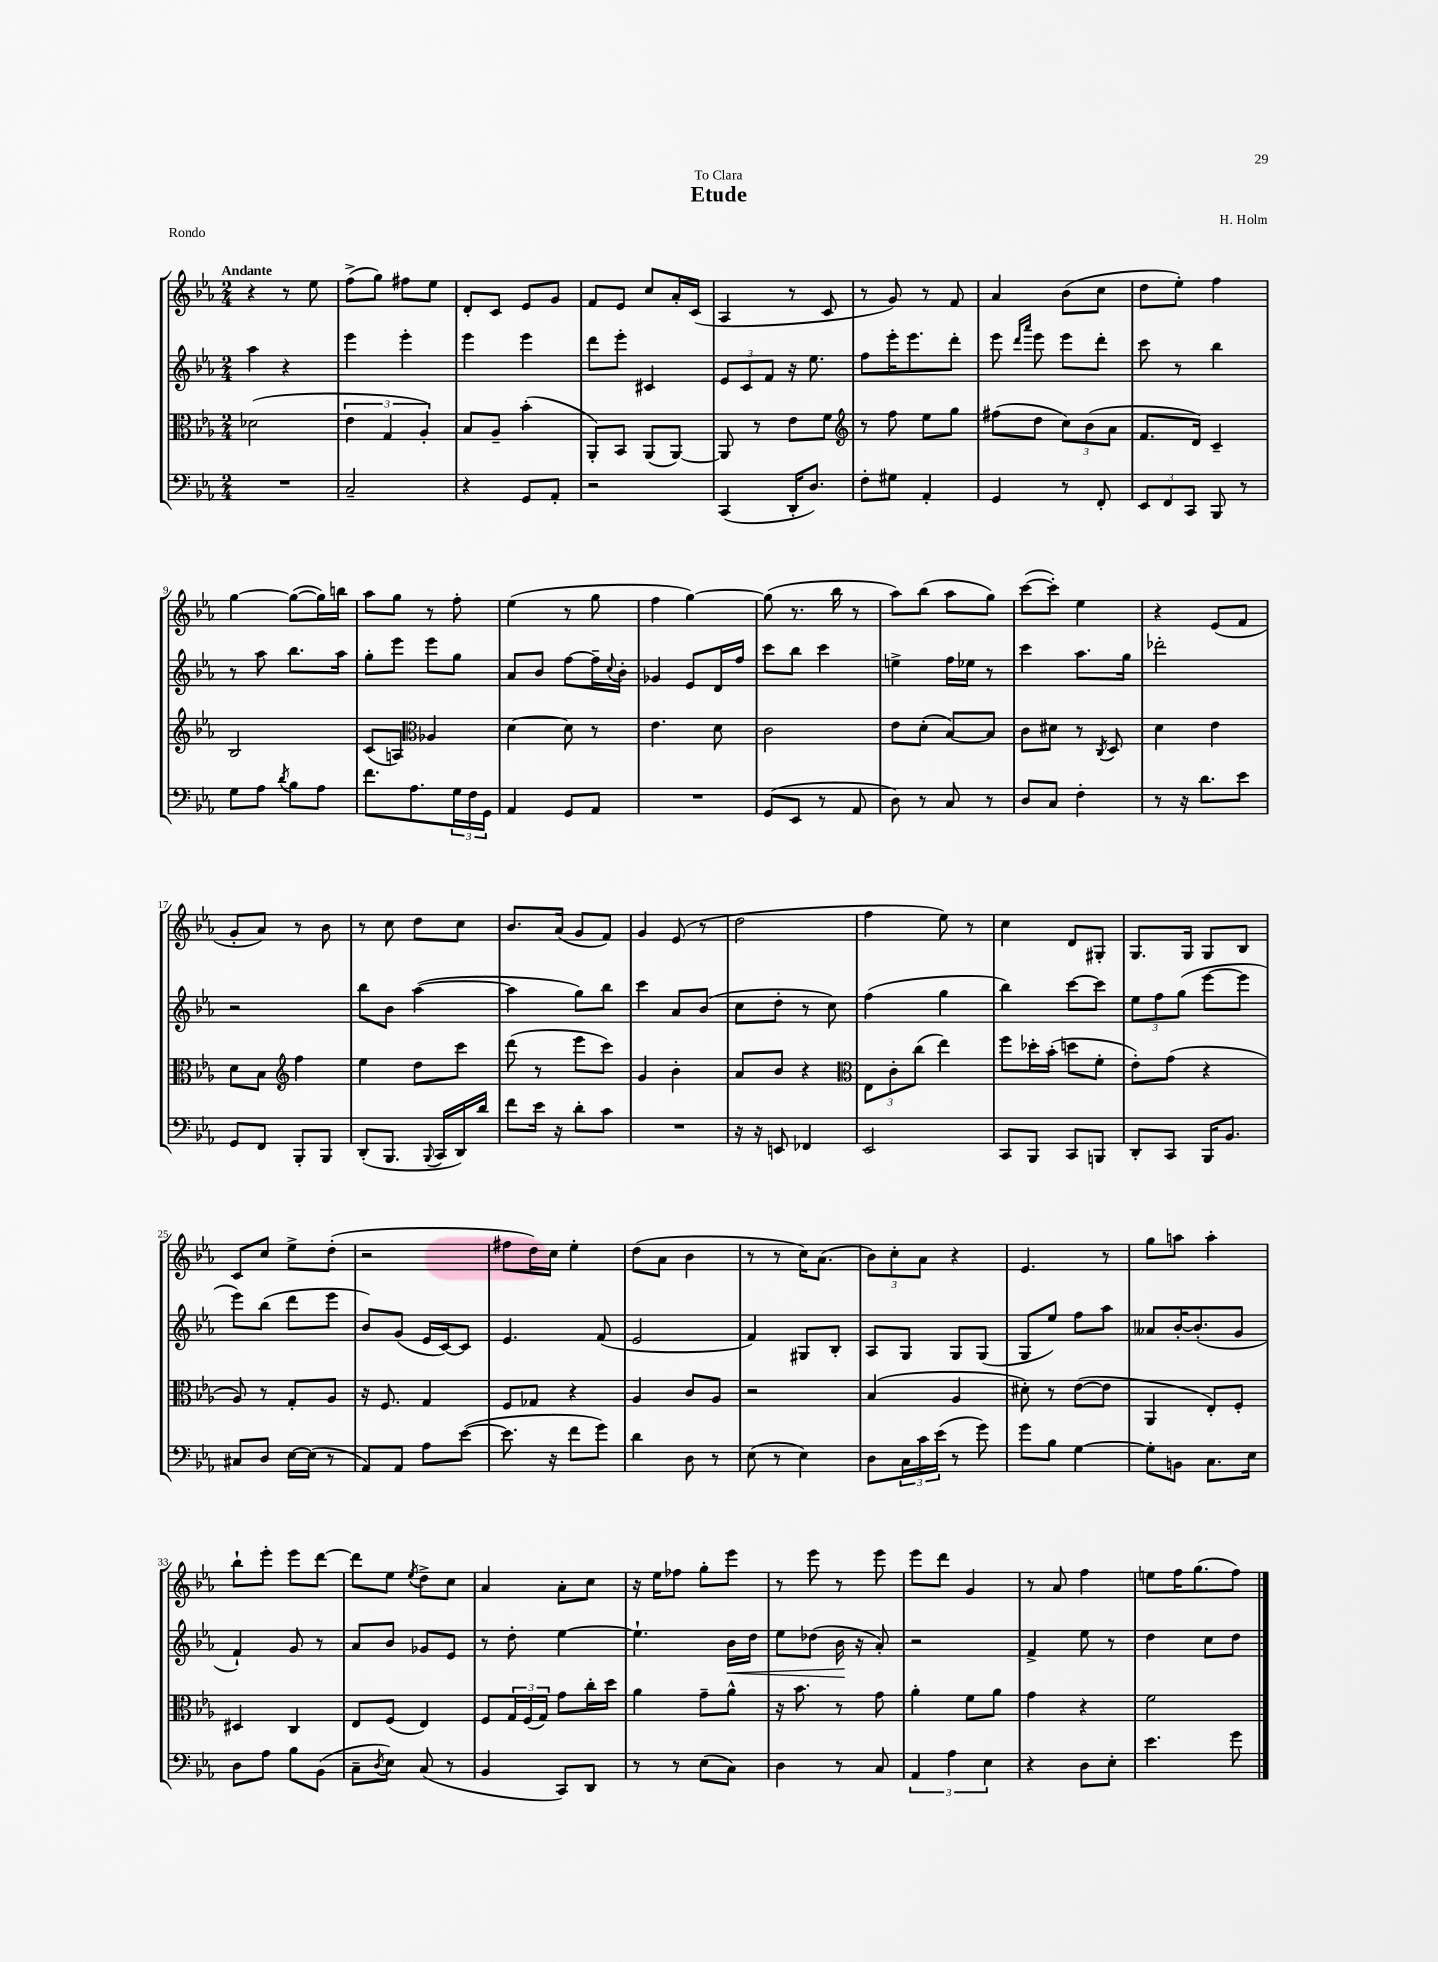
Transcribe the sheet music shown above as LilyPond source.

\header { title = "Etude" composer = "H. Holm" dedication = "To Clara" piece = "Rondo" }
<<
\new StaffGroup <<
\new Staff = "s0" {
    \clef treble \key ees \major \numericTimeSignature \time 2/4 \tempo "Andante"
    r4 r8 ees''8 |
    f''8->( g''8) fis''8 ees''8 |
    d'8-. c'8 ees'8 g'8 |
    f'8 ees'8 c''8 aes'16-. c'16( |
    aes4 r8 c'8 |
    r8 g'8) r8 f'8 |
    aes'4 bes'8( c''8 |
    d''8 ees''8-.) f''4 |
    g''4~ g''8~( g''16) b''16 |
    aes''8 g''8 r8 f''8-. |
    ees''4( r8 g''8 |
    f''4 g''4~) |
    g''8( r8. bes''16 r8 |
    aes''8) bes''8( aes''8 g''8) |
    c'''8~( c'''8-.) ees''4 |
    r4 ees'8( f'8 |
    g'8-. aes'8) r8 bes'8 |
    r8 c''8 d''8 c''8 |
    bes'8. aes'16( g'8 f'8) |
    g'4 ees'8( r8 |
    d''2 |
    f''4 ees''8) r8 |
    c''4 d'8 gis8-. |
    g8. g16 g8 bes8 |
    c'8 c''8 ees''8-> d''8-.( |
    r2 |
    fis''8 d''16) c''16 ees''4-. |
    d''8( aes'8 bes'4 |
    r8 r8 c''16) aes'8.( |
    \tuplet 3/2 { bes'8) c''8-. aes'8 } r4 |
    ees'4. r8 |
    g''8 a''8 a''4-. |
    bes''8-! ees'''8-. ees'''8 d'''8~ |
    d'''8 ees''8 \acciaccatura { ees''8 } d''8-> c''8 |
    aes'4 aes'8-. c''8 |
    r16 ees''16 fes''8 g''8-. ees'''8 |
    r8 ees'''8 r8 ees'''8 |
    ees'''8 d'''8 g'4 |
    r8 aes'8 f''4 |
    e''8 f''16 g''8.( f''8) \bar "|." |
}
\new Staff = "s1" {
    \clef treble \key ees \major \numericTimeSignature \time 2/4
    aes''4 r4 |
    ees'''4 ees'''4-. |
    ees'''4 ees'''4 |
    d'''8 ees'''8-. cis'4 |
    \tuplet 3/2 { ees'8 c'8 f'8 } r16 ees''8. |
    f''8 ees'''16-. ees'''8. d'''8-. |
    ees'''8 \grace { d'''16 aes'''16 } ees'''8 ees'''8 d'''8-. |
    c'''8 r8 bes''4 |
    r8 aes''8 bes''8. aes''16 |
    g''8-. ees'''8 ees'''8 g''8 |
    aes'8 bes'8 f''8~ f''16-- \appoggiatura { c''8 } bes'16-. |
    ges'4 ees'8 d'16 f''16 |
    c'''8 bes''8 c'''4 |
    e''4-> f''16 ees''16 r8 |
    c'''4 aes''8. g''16 |
    des'''2-. |
    r2 |
    bes''8 bes'8 aes''4~( |
    aes''4 g''8) bes''8 |
    c'''4 aes'8 bes'8( |
    c''8 d''8-. r8 c''8) |
    f''4( g''4 |
    bes''4) c'''8~ c'''8 |
    \tuplet 3/2 { ees''8 f''8 g''8( } ees'''8~ ees'''8 |
    ees'''8) bes''8( d'''8 ees'''8 |
    bes'8) g'8( ees'16 c'16~) c'8 |
    ees'4. f'8( |
    ees'2 |
    f'4) gis8 bes8-. |
    aes8 g8 g8 g8( |
    g8 ees''8) f''8 aes''8 |
    aeses'8 bes'16~-. bes'8.-.( g'8 |
    f'4-!) g'8 r8 |
    aes'8 bes'8 ges'8 ees'8 |
    r8 d''8-. ees''4~ |
    ees''4.-! bes'16\< d''16 |
    ees''8 des''8( bes'16\! r16 aes'8-.) |
    r2 |
    f'4-> ees''8 r8 |
    d''4 c''8 d''8 \bar "|." |
}
\new Staff = "s2" {
    \clef alto \key ees \major \numericTimeSignature \time 2/4
    des'2( |
    \tuplet 3/2 { ees'4 g4 aes4-.) } |
    bes8 aes8-- bes'4-.( |
    aes,8-.) bes,8 aes,8( aes,8~) |
    aes,8 r8 ees'8 f'8 |
    \clef treble r8 f''8 ees''8 g''8 |
    fis''8( d''8 \tuplet 3/2 { c''8) bes'8( aes'8 } |
    f'8. d'16) c'4-- |
    bes2 |
    c'8( a8) \clef alto aes4 |
    d'4~ d'8 r8 |
    ees'4. d'8 |
    c'2 |
    ees'8 d'8-.( bes8~) bes8 |
    c'8 dis'8 r8 \acciaccatura { c8 } d8 |
    d'4 ees'4 |
    d'8 bes8 \clef treble f''4 |
    ees''4 d''8 c'''8 |
    d'''8( r8 ees'''8 c'''8) |
    g'4 bes'4-. |
    aes'8 bes'8 r4 |
    \clef alto \tuplet 3/2 { ees8 c'8-. c''8( } ees''4) |
    f''8 des''16-. bes'16-.( d''8 f'8-. |
    ees'8-.) g'8( r4 |
    aes8) r8 g8-. aes8 |
    r16 f8. g4 |
    f8 ges8 r4 |
    aes4 c'8 aes8 |
    r2 |
    bes4( aes4 |
    dis'8-.) r8 ees'8~( ees'8 |
    aes,4 ees8-.) f8-. |
    dis4 c4 |
    ees8 f8( ees4) |
    f8 \tuplet 3/2 { g16 f16( g16) } g'8 c''16-. d''16 |
    aes'4 g'8-- aes'8-^ |
    r16 bes'8. r8 g'8 |
    aes'4-. f'8 aes'8 |
    g'4 r4 |
    f'2 \bar "|." |
}
\new Staff = "s3" {
    \clef bass \key ees \major \numericTimeSignature \time 2/4
    R2 |
    c2-- |
    r4 g,8 aes,8-. |
    r2 |
    c,4( d,16-. d8.) |
    f8-. gis8 aes,4-. |
    g,4 r8 f,8-. |
    \tuplet 3/2 { ees,8 f,8 c,8 } bes,,8 r8 |
    g8 aes8 \acciaccatura { d'8 } bes8 aes8 |
    f'8. aes8. \tuplet 3/2 { g16 f16 g,16 } |
    aes,4 g,8 aes,8 |
    R2 |
    g,8( ees,8 r8 aes,8 |
    d8) r8 c8 r8 |
    d8 c8 f4-. |
    r8 r16 d'8. ees'8 |
    g,8 f,8 bes,,8-. bes,,8 |
    d,8-.( bes,,8. \appoggiatura { bes,,8 } c,16 d,16) d'16 |
    f'8 ees'16 r16 d'8-. c'8 |
    R2 |
    r16 r16 e,8 fes,4 |
    ees,2 |
    c,8 bes,,8 c,8 b,,8 |
    d,8-. c,8 bes,,16 bes,8. |
    cis8 d8 ees16~ ees16( r8 |
    aes,8) aes,8 aes8 ees'8~( |
    ees'8. r16 f'8 g'8) |
    d'4 d8 r8 |
    ees8( r8 ees4) |
    d8 \tuplet 3/2 { c16 c'16 ees'16( } r8 g'8) |
    g'8 bes8 g4~ |
    g8-. b,8 c8. ees16 |
    d8 aes8 bes8 bes,8( |
    c8-- \acciaccatura { d8 } ees8) c8( r8 |
    bes,4 c,8) d,8 |
    r8 r8 ees8( c8) |
    d4 r8 c8 |
    \tuplet 3/2 { aes,4 aes4 ees4 } |
    r4 d8 ees8-. |
    ees'4. g'8 \bar "|." |
}
>>
>>
